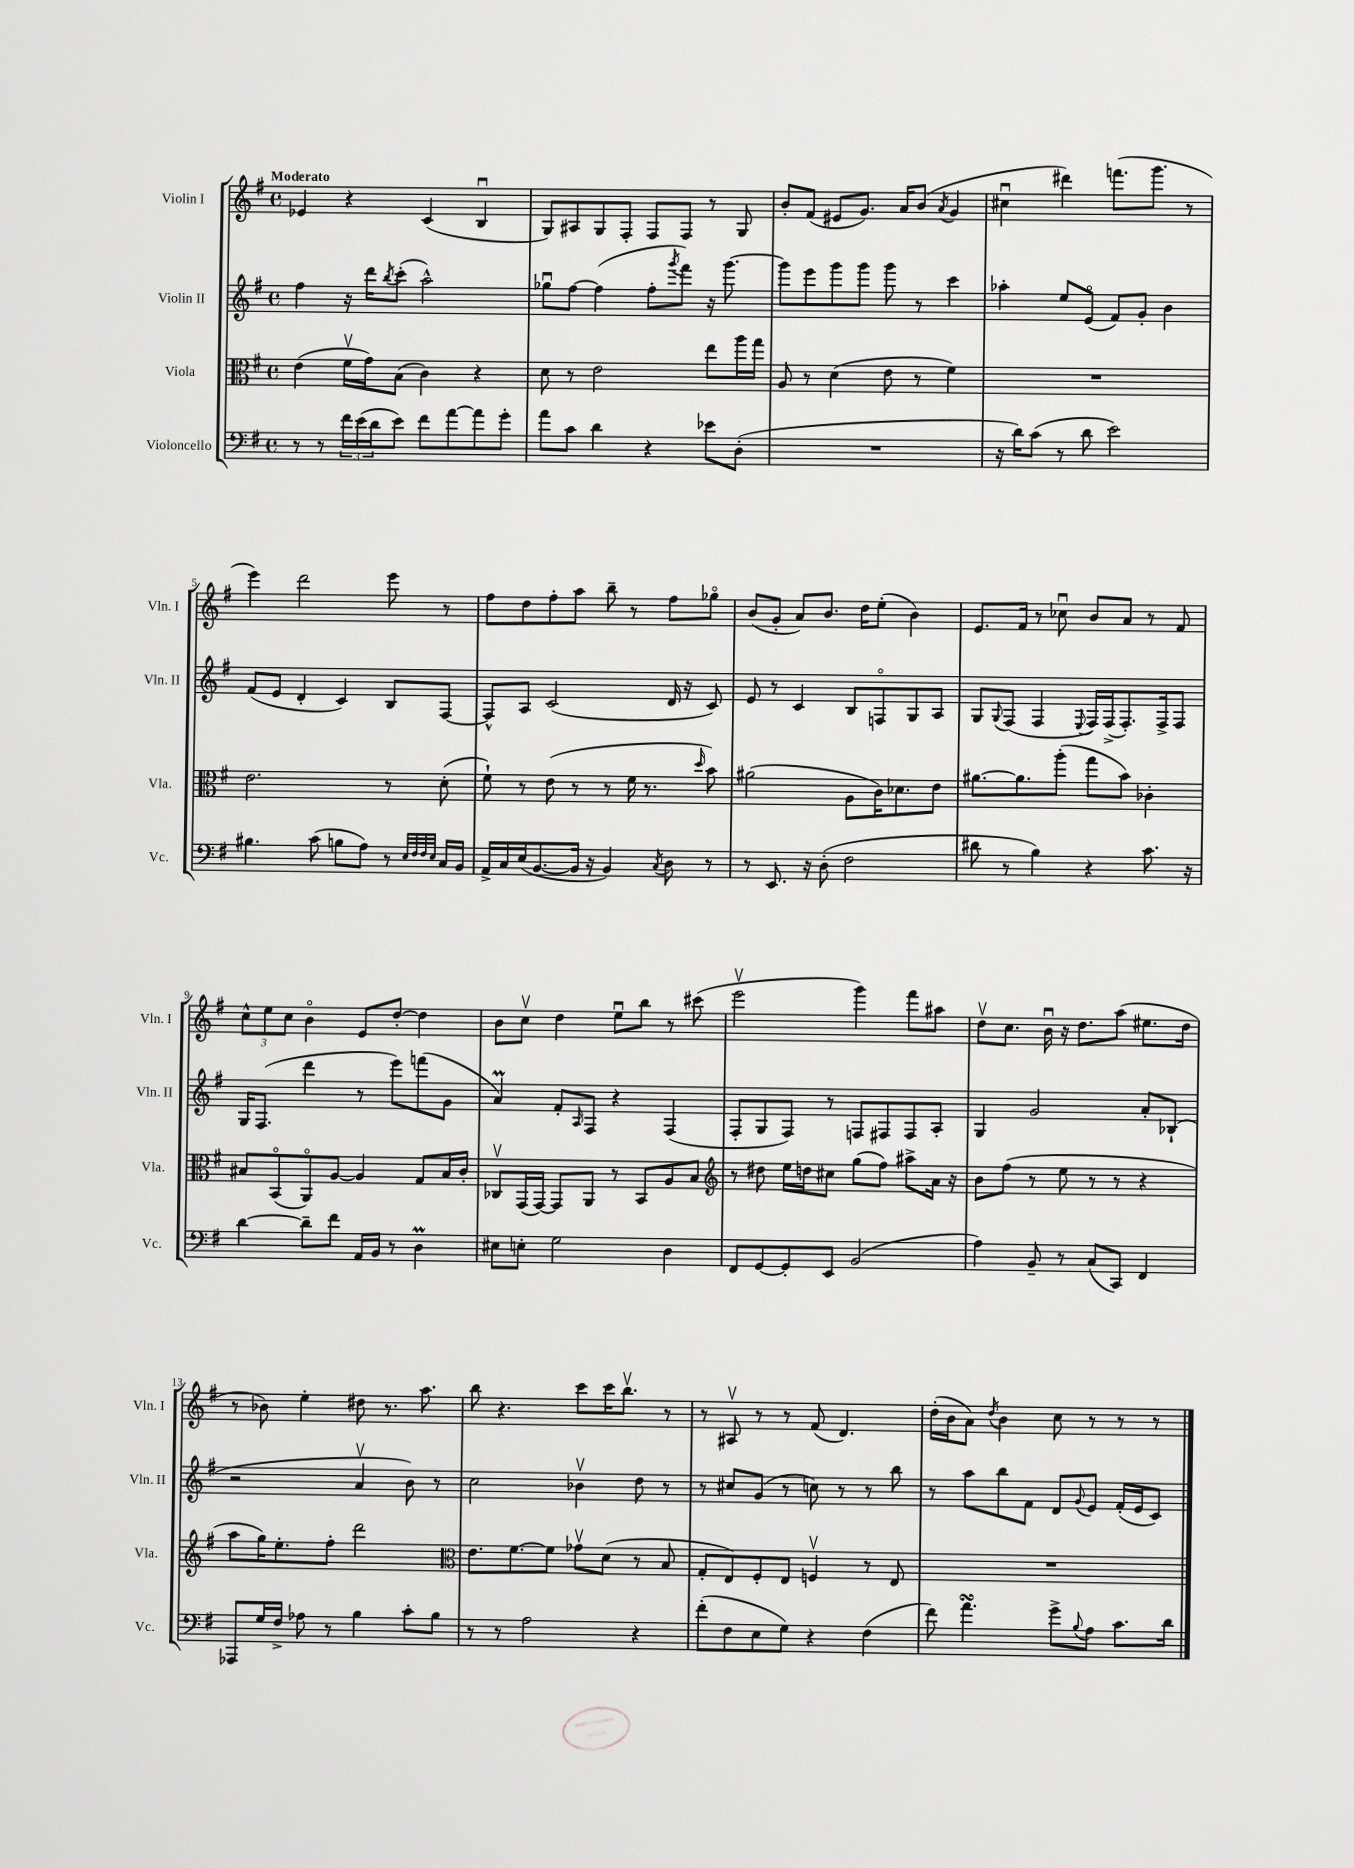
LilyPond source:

<<
\new StaffGroup <<
\new Staff = "s0" \with { instrumentName = "Violin I" shortInstrumentName = "Vln. I" } {
    \clef treble \key g \major \defaultTimeSignature \time 4/4 \tempo "Moderato"
    ees'4 r4 c'4( b4\downbow |
    g8) ais8 g8 fis8-. fis8 fis8 r8 g8 |
    b'8-. fis'8( eis'8 g'8.) a'16 b'8( \acciaccatura { a'8 } g'4 |
    cis''4\downbow dis'''4) f'''8.( g'''8. r8 |
    e'''4) d'''2 e'''8 r8 |
    fis''8 d''8 fis''8-. a''8 b''8-- r8 fis''8 ges''8\flageolet |
    b'8( g'8-. a'8) b'8. d''16 e''8-.( b'4) |
    e'8. fis'16 r8 ces''8\downbow b'8 a'8 r8 fis'8 |
    \tuplet 3/2 { c''8-^ e''8 c''8 } b'4\flageolet e'8 d''8~-. d''4 |
    b'8 c''8\upbow d''4 e''8\downbow b''8 r8 cis'''8( |
    e'''2\upbow g'''4) fis'''8 ais''8 |
    d''8\upbow c''8. b'16\downbow r16 d''8. a''8( eis''8. d''16 |
    r8 bes'8) e''4-. dis''8 r8. a''8. |
    b''8 r4. c'''8 c'''16 b''8.\upbow r8 |
    r8 ais8\upbow r8 r8 fis'8( d'4.) |
    d''16-.( b'16 a'8) \acciaccatura { d''8 } b'4 c''8 r8 r8 r8 \bar "|." |
}
\new Staff = "s1" \with { instrumentName = "Violin II" shortInstrumentName = "Vln. II" } {
    \clef treble \key g \major \defaultTimeSignature \time 4/4
    fis''4 r16 d'''16 \acciaccatura { b''8 } c'''8-.( a''2-^) |
    ges''8\downbow fis''8~ fis''4( fis''8-. \acciaccatura { g'''8 } fis'''8) r16 g'''8.~ |
    g'''8 e'''8 g'''8 g'''8 g'''8 r8 c'''4 |
    aes''4-. e''8 e'8\flageolet( fis'8) g'8-. b'4 |
    fis'8( e'8 d'4-. c'4) b8 fis8~ |
    fis8-^ a8 c'2( d'16 r16 c'8) |
    e'8 r8 c'4 b8 f8\flageolet g8 a8 |
    g8 \appoggiatura { g8 } fis8( fis4 \appoggiatura { e8 } fis16) fis16->( fis8.-.) fis16-> fis8 |
    g16 fis8.( d'''4 r8 e'''8) f'''8( g'8 |
    a'4\prall) fis'8-. \grace { a16 } fis8 r4 fis4( |
    fis8-. g8 fis8) r8 f8 fis8 fis8 a8-. |
    g4 g'2 a'8-. bes8-!( |
    r2 a'4\upbow b'8) r8 |
    c''2 bes'4\upbow d''8 r8 |
    r8 cis''8 g'8( r8 c''8) r8 r8 b''8 |
    r8 a''8 b''8 fis'8 d'8 \appoggiatura { g'8 } e'8 fis'16-.( e'16 c'8) \bar "|." |
}
\new Staff = "s2" \with { instrumentName = "Viola" shortInstrumentName = "Vla." } {
    \clef alto \key g \major \defaultTimeSignature \time 4/4
    e'4( fis'16\upbow g'16) b8( c'4) r4 |
    d'8 r8 e'2 e''8 a''16 g''16 |
    a8 r8 d'4( e'8 r8 fis'4) |
    R1 |
    e'2. r8 d'8-.( |
    fis'8-!) r8 e'8( r8 r8 fis'16 r8. \grace { d''16 } b'8) |
    ais'2( a8 c'16) des'8. e'8 |
    ais'8.~ ais'8. a''8-.( g''8 b'8) ces'4-. |
    bis8 b,8\flageolet( a,8\flageolet) a8~ a4 g8 bis16 c'16-. |
    ces8\upbow g,16( g,16~) g,8 a,8 r8 b,8 a8 b8 |
    \clef treble r8 dis''8 e''16 d''16 cis''8 g''8( fis''8) ais''8-> a'16 r16 |
    b'8 fis''8( r8 e''8 r8 r8 r4 |
    a''8 g''16) e''8.-. fis''8-. d'''2 |
    \clef alto e'8. fis'8.~ fis'8 ges'8\upbow d'8( r8 b8 |
    g8-. e8) fis8-. e8 f4\upbow r8 e8 |
    R1 \bar "|." |
}
\new Staff = "s3" \with { instrumentName = "Violoncello" shortInstrumentName = "Vc." } {
    \clef bass \key g \major \defaultTimeSignature \time 4/4
    r8 r8 \tuplet 3/2 { fis'16 e'16( d'16 } e'8) fis'8 a'8~ a'8 g'8-. |
    a'8 c'8 d'4 r4 ees'8 d8-.( |
    R1 |
    r16 d'16) c'8( r8 d'8 e'2) |
    bis4. c'8( b8 a8) r8 \grace { e32 fis32 fis32 e32 } c16 b,16 |
    a,16-> c16 e16( b,8.~ b,16 r16 b,4) \acciaccatura { c8 } d8 r8 |
    r8 e,8. r16 d8-.( fis2 |
    dis'8 r8 b4) r4 c'8. r16 |
    d'4~ d'8-- fis'8 a,16 b,16 r8 d4\prall |
    eis8 e8-. g2 d4 |
    fis,8 g,8~ g,8-. e,8 b,2( |
    a4) b,8-- r8 c8( c,8) fis,4 |
    aes,,8 g16 fis16-> aes8 r8 b4 c'8-. b8 |
    r8 r8 a2 r4 |
    fis'8-.( fis8 e8 g8) r4 fis4( |
    fis'8) a'4.\turn g'8-> \appoggiatura { b8 } a8 c'8. d'16 \bar "|." |
}
>>
>>
